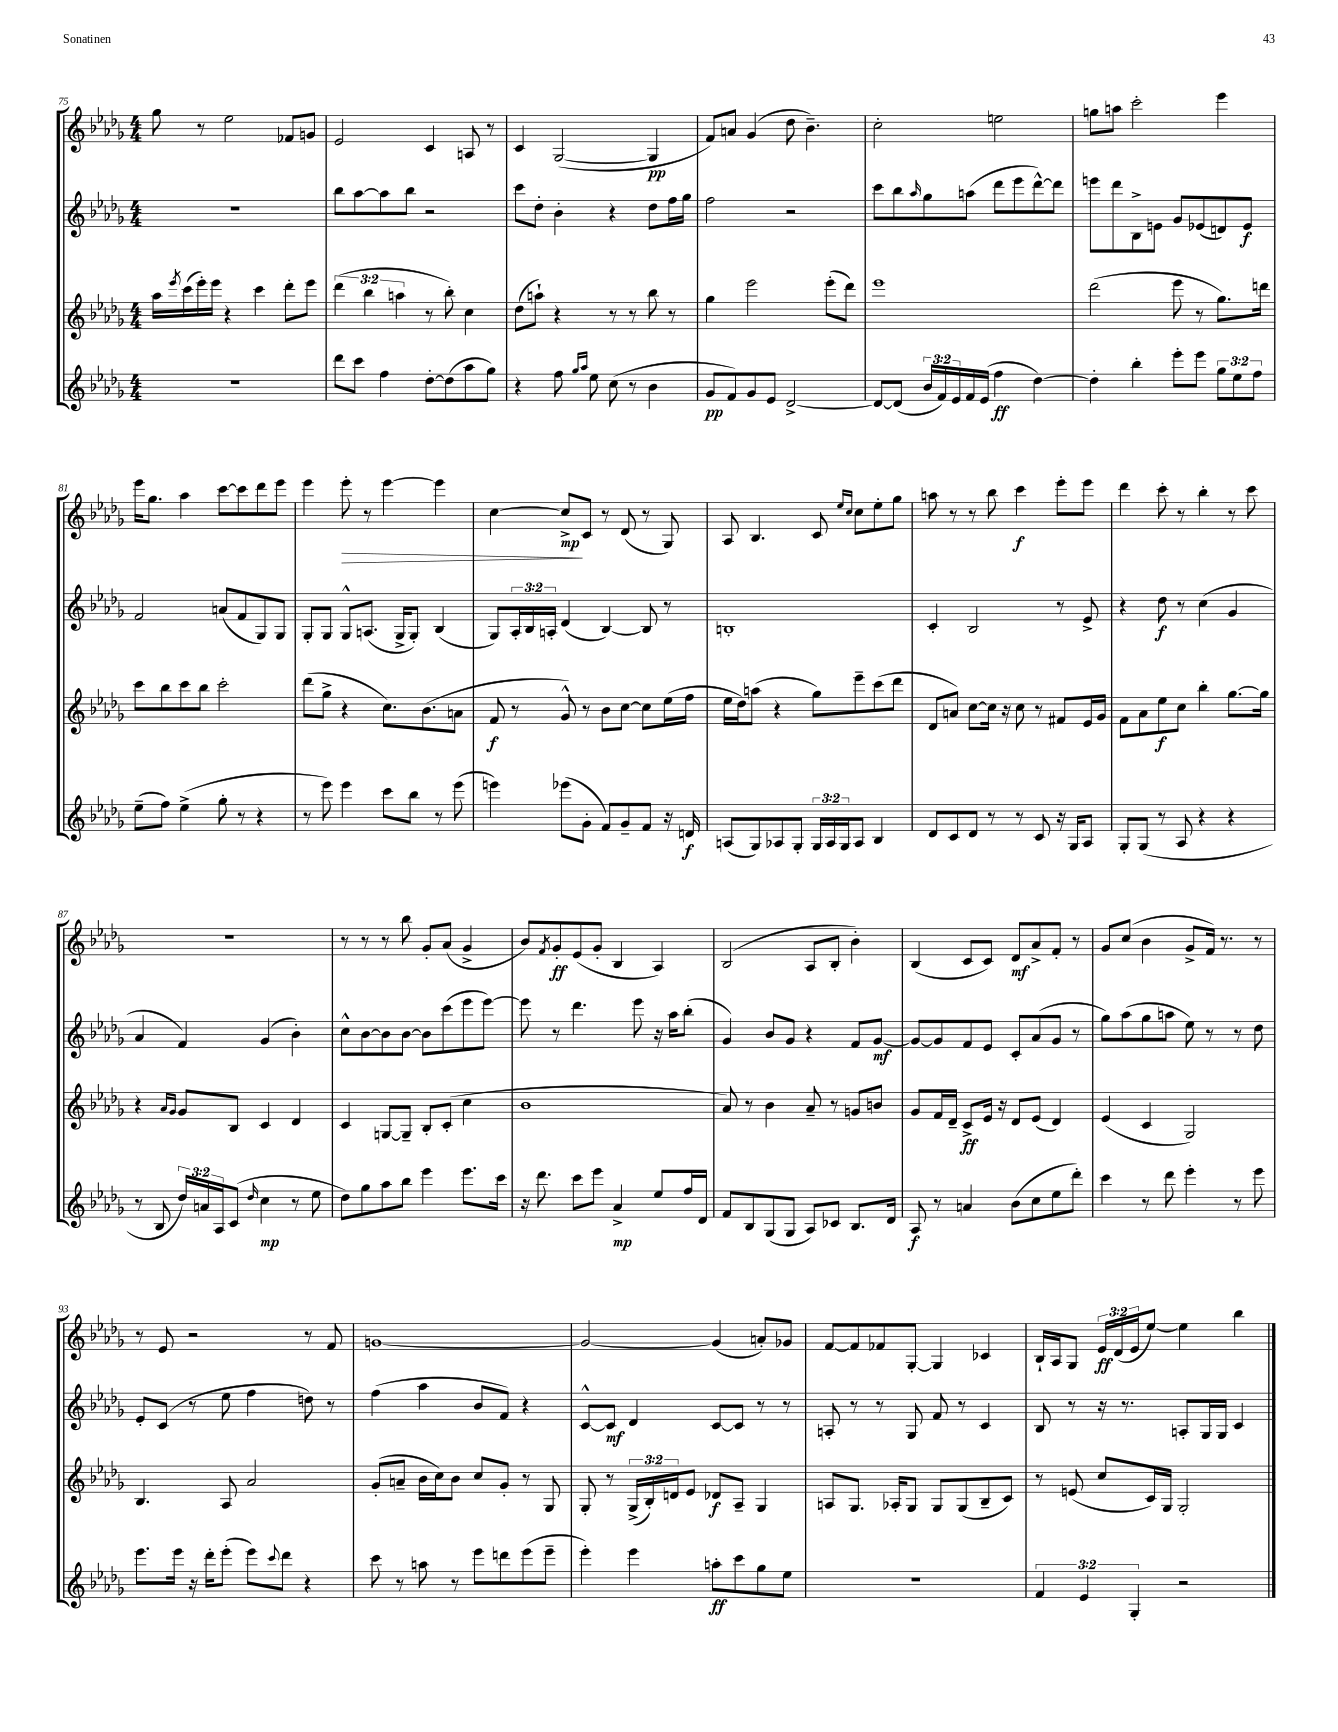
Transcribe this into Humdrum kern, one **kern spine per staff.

**kern	**dynam	**kern	**dynam	**kern	**dynam	**kern	**dynam
*part4	*part4	*part3	*part3	*part2	*part2	*part1	*part1
*staff4	*staff4	*staff3	*staff3	*staff2	*staff2	*staff1	*staff1
*clefG2	*	*clefG2	*	*clefG2	*	*clefG2	*
*k[b-e-a-d-g-]	*	*k[b-e-a-d-g-]	*	*k[b-e-a-d-g-]	*	*k[b-e-a-d-g-]	*
*M4/4	*	*M4/4	*	*M4/4	*	*M4/4	*
=75	=75	=75	=75	=75	=75	=75	=75
1r	.	16aa-\LL	.	1r	.	8gg-\	.
.	.	8qeee-/	.	.	.	.	.
.	.	(16ccc\	.	.	.	.	.
.	.	16eee-'\)	.	.	.	8r	.
.	.	16eee-\JJ	.	.	.	.	.
.	.	4r	.	.	.	2ee-\	.
.	.	4ccc\	.	.	.	.	.
.	.	8ddd-'\L	.	.	.	8f-X/L	.
.	.	8eee-\J	.	.	.	8gn/J	.
=76	=76	=76	=76	=76	=76	=76	=76
8ddd-\L	.	(6ddd-\	.	8bb-\L	.	2e-/	.
8ccc\J	.	.	.	[8aa-\	.	.	.
.	.	6bb-\	.	.	.	.	.
4ff\	.	.	.	8aa-\]	.	.	.
.	.	6aan\	.	.	.	.	.
.	.	.	.	8bb-\J	.	.	.
[8dd-'\L	.	8r	.	2r	.	4c/	.
(8dd-\]	.	8bb-'\)	.	.	.	.	.
8aa-\	.	4cc\	.	.	.	8An/	.
8gg-\J)	.	.	.	.	.	8r	.
=77	=77	=77	=77	=77	=77	=77	=77
4r	.	(8dd-\L	.	8ccc\L	.	4c/	.
.	.	8aan`\J)	.	8dd-'\J	.	.	.
8ff\	.	4r	.	4b-'\	.	([2G-/	.
16qqgg-/LL	.	.	.	.	.	.	.
16qqaa-/JJ	.	.	.	.	.	.	.
8ee-\	.	.	.	.	.	.	.
(8cc\	.	8r	.	4r	.	.	.
8r	.	8r	.	.	.	.	.
4b-\	.	8bb-\	.	8dd-\L	.	4G-/]	pp
.	.	8r	.	16ff\L	.	.	.
.	.	.	.	16gg-\JJ	.	.	.
=78	=78	=78	=78	=78	=78	=78	=78
8g-/L	pp	4gg-\	.	2ff\	.	8f/L)	.
8f/)	.	.	.	.	.	8an/J	.
8g-/	.	2eee-\	.	.	.	(4g-/	.
8e-/J	.	.	.	.	.	.	.
[2d-^/	.	.	.	2r	.	8dd-\	.
.	.	.	.	.	.	4.b-~\)	.
.	.	(8eee-'\L	.	.	.	.	.
.	.	8ddd-\J)	.	.	.	.	.
=79	=79	=79	=79	=79	=79	=79	=79
8d-/L_	.	1eee-	.	8ccc\L	.	2cc'\	.
(8d-/J]	.	.	.	8bb-\	.	.	.
.	.	.	.	16qqaa-/	.	.	.
24b-/LL	.	.	.	8gg-\	.	.	.
24f/)	.	.	.	.	.	.	.
24e-/	.	.	.	.	.	.	.
16f/	.	.	.	(8aan\J	.	.	.
(16e-/JJ	.	.	.	.	.	.	.
4ff\	ff	.	.	8ddd-\L	.	2een\	.
.	.	.	.	8eee-\	.	.	.
[4dd-\)	.	.	.	[8ddd-^^\)	.	.	.
.	.	.	.	8ddd-\J]	.	.	.
=80	=80	=80	=80	=80	=80	=80	=80
4dd-'\]	.	(2ddd-\	.	8eeen\L	.	8ggn\L	.
.	.	.	.	8ddd-\	.	8aan\J	.
4bb-'\	.	.	.	8B-^\	.	2ccc'\	.
.	.	.	.	8en\J	.	.	.
8eee-'\L	.	8eee-\	.	8g-/L	.	.	.
8eee-\J	.	8r	.	(8e-X/	.	.	.
12gg-\L	.	8.gg-\L)	.	8dn/)	.	4eee-\	.
12ee-\	.	.	.	.	.	.	.
.	.	.	.	8e-/J	f	.	.
12ff\J	.	.	.	.	.	.	.
.	.	16dddn\Jk	.	.	.	.	.
!!LO:LB:g=z
=81	=81	=81	=81	=81	=81	=81	=81
(8ee-~\L	.	8ccc\L	.	2f/	.	16eee-\KL	.
.	.	.	.	.	.	8.gg-\J	.
8ff\J)	.	8bb-\	.	.	.	.	.
(4ee-^\	.	8ccc\	.	.	.	4aa-\	.
.	.	8bb-\J	.	.	.	.	.
8gg-'\	.	2ccc'\	.	(8an/L	.	[8ccc\L	.
8r	.	.	.	8f/	.	8ccc\]	.
4r	.	.	.	8G-/)	.	8ddd-\	.
.	.	.	.	8G-/J	.	8eee-\J	.
=82	=82	=82	=82	=82	=82	=82	=82
8r	.	(8ddd-\L	.	8G-'/L	.	4eee-\	.
8eee-\)	.	8gg-^\J	.	8G-/J	.	.	.
!	!	!	!	!	!	!	!LO:HP:b
4eee-\	.	4r	.	8G-^^/L	.	8eee-'\	>
.	.	.	.	(8.An/J	.	8r	.
8ccc\L	.	8.cc\L)	.	.	.	[4eee-\	.
.	.	.	.	16G-^/KL	.	.	.
8bb-\J	.	.	.	8G-'/J)	.	.	.
.	.	(8.b-\	.	.	.	.	.
8r	.	.	.	(4B-/	.	4eee-\]	.
(8eee-\	.	8an\J	.	.	.	.	.
=83	=83	=83	=83	=83	=83	=83	=83
4eeen\)	.	8f/	f	8G-/L)	.	[4cc\	.
.	.	8r	.	24A-'/L	.	.	.
.	.	.	.	24B-/	.	.	.
.	.	.	.	24An'/JJ	.	.	.
(8eee-X\L	.	8g-^^/)	.	(4d-/	.	8cc^/L]	mp
8g-'\J	.	8r	.	.	.	8c/J	]
8f/L)	.	8b-\L	.	[4B-/)	.	8r	.
8g-~/	.	[8cc\J	.	.	.	(8d-/	.
8f/J	.	8cc\L]	.	8B-/]	.	8r	.
16r	.	(16ee-\L	.	8r	.	8G-/)	.
16dn/	f	16ff\JJ	.	.	.	.	.
=84	=84	=84	=84	=84	=84	=84	=84
(8An/L	.	16ee-\LL	.	1Bn'	.	8A-/	.
.	.	16dd-\J)	.	.	.	.	.
8G-/)	.	(8aan\J	.	.	.	4.B-/	.
8A-X/	.	4r	.	.	.	.	.
8G-'/J	.	.	.	.	.	.	.
24G-/LL	.	8gg-\L)	.	.	.	8c/	.
24A-/	.	.	.	.	.	.	.
24G-/J	.	.	.	.	.	.	.
.	.	.	.	.	.	16qqee-/LL	.
.	.	.	.	.	.	16qqcc/JJ	.
8A-/J	.	8eee-~\	.	.	.	8cc\L	.
4B-/	.	(8ccc\	.	.	.	8ee-'\	.
.	.	8ddd-\J	.	.	.	8gg-\J	.
=85	=85	=85	=85	=85	=85	=85	=85
8d-/L	.	8d-/L	.	4c'/	.	8aan\	.
8c/	.	8an/J)	.	.	.	8r	.
8d-/J	.	[8cc\L	.	2B-/	.	8r	.
8r	.	16cc\Jk]	.	.	.	8bb-\	.
.	.	16r	.	.	.	.	.
8r	.	8cc\	.	.	.	4ccc\	f
8c/	.	8r	.	.	.	.	.
16r	.	8f#X/L	.	8r	.	8eee-'\L	.
16G-/KL	.	.	.	.	.	.	.
8A-/J	.	16e-/L	.	8e-^/	.	8eee-\J	.
.	.	16g-/JJ	.	.	.	.	.
=86	=86	=86	=86	=86	=86	=86	=86
8G-'/L	.	8f\L	.	4r	.	4ddd-\	.
(8G-/J	.	8a-\	.	.	.	.	.
8r	.	8ee-\	f	8dd-\	f	8ccc'\	.
8A-/	.	8cc\J	.	8r	.	8r	.
4r	.	4bb-'\	.	(4cc\	.	4bb-'\	.
4r	.	[8.gg-\L	.	4g-/	.	8r	.
.	.	.	.	.	.	8ccc\	.
.	.	16gg-\Jk]	.	.	.	.	.
!!LO:LB:g=z
=87	=87	=87	=87	=87	=87	=87	=87
8r	.	4r	.	4a-/	.	1r	.
8B-/	.	.	.	.	.	.	.
.	.	16qqa-/LL	.	.	.	.	.
.	.	16qqg-/JJ	.	.	.	.	.
24dd-/LL)	.	8g-/L	.	4f/)	.	.	.
24an/	.	.	.	.	.	.	.
24A-/J	.	.	.	.	.	.	.
(8c/J	.	8B-/J	.	.	.	.	.
16qqdd-/	.	.	.	.	.	.	.
4cc\	mp	4c/	.	(4g-/	.	.	.
8r	.	4d-/	.	4b-'\)	.	.	.
8ee-\	.	.	.	.	.	.	.
=88	=88	=88	=88	=88	=88	=88	=88
8dd-\L)	.	4c/	.	8cc^^\L	.	8r	.
8gg-\	.	.	.	[8b-\	.	8r	.
8aa-\	.	[8Gn/L	.	8b-\]	.	8r	.
8bb-\J	.	8G~/J]	.	[8b-\J	.	8bb-\	.
4eee-\	.	8B-'/L	.	8b-\L]	.	8g-'/L	.
.	.	(8c'/J	.	(8ccc\	.	(8a-/J	.
8.eee-\L	.	4cc\	.	8eee-\	.	4g-^/	.
.	.	.	.	[8eee-\J)	.	.	.
16ccc\Jk	.	.	.	.	.	.	.
=89	=89	=89	=89	=89	=89	=89	=89
16r	.	1b-	.	8eee-\]	.	8b-/L)	.
8.ddd-\	.	.	.	.	.	.	.
.	.	.	.	.	.	8qf/	.
.	.	.	.	8r	.	8g-'/	ff
8ccc\L	.	.	.	4.ddd-\	.	(8e-/	.
8eee-\J	.	.	.	.	.	8g-'/J	.
4a-^/	mp	.	.	.	.	4B-/	.
.	.	.	.	8eee-\	.	.	.
8ee-/L	.	.	.	16r	.	4A-/)	.
.	.	.	.	16aa-\KL	.	.	.
16ff/L	.	.	.	(8bb-'\J	.	.	.
16d-/JJ	.	.	.	.	.	.	.
=90	=90	=90	=90	=90	=90	=90	=90
8f/L	.	8a-/)	.	4g-/)	.	(2B-/	.
8B-/	.	8r	.	.	.	.	.
(8G-/	.	4b-\	.	8b-/L	.	.	.
8G-/J	.	.	.	8g-/J	.	.	.
8A-/L)	.	8a-~/	.	4r	.	8A-/L	.
8c-X/J	.	8r	.	.	.	8B-'/J	.
8.B-/L	.	8gn/L	.	8f/L	.	4b-'\)	.
.	.	8bn/J	.	[8g-/J	mf	.	.
16d-/Jk	.	.	.	.	.	.	.
=91	=91	=91	=91	=91	=91	=91	=91
8A-/	f	8g-/L	.	8g-/L_	.	(4B-/	.
8r	.	16f/L	.	8g-/]	.	.	.
.	.	16d-~/JJ	.	.	.	.	.
4an/	.	8c^/L	ff	8f/	.	8c/L	.
.	.	16e-/Jk	.	8e-/J	.	8c/J)	.
.	.	16r	.	.	.	.	.
(8b-\L	.	8d-/L	.	8c'/L	.	8d-/L	mf
8cc\	.	(8e-/J	.	(8a-/	.	8a-^/	.
8ee-\	.	4d-/)	.	8g-/J	.	8f'/J	.
8ddd-'\J)	.	.	.	8r	.	8r	.
=92	=92	=92	=92	=92	=92	=92	=92
4ccc\	.	(4e-/	.	8gg-\L)	.	8g-/L	.
.	.	.	.	(8aa-\	.	(8cc/J	.
8r	.	4c/	.	8gg-\	.	4b-\	.
8ddd-\	.	.	.	8aan\J	.	.	.
4eee-'\	.	2G-/)	.	8ee-\)	.	8g-^/L	.
.	.	.	.	8r	.	16f/Jk)	.
.	.	.	.	.	.	8.r	.
8r	.	.	.	8r	.	.	.
8eee-\	.	.	.	8dd-\	.	8r	.
!!LO:LB:g=z
=93	=93	=93	=93	=93	=93	=93	=93
8.eee-\L	.	4.B-/	.	8e-'/L	.	8r	.
.	.	.	.	(8c/J	.	8e-/	.
16eee-\Jk	.	.	.	.	.	.	.
16r	.	.	.	8r	.	2r	.
16ddd-'\KL	.	.	.	.	.	.	.
(8eee-'\J	.	8A-/	.	8ee-\	.	.	.
8eee-\L)	.	2a-/	.	4ff\	.	.	.
8qqccc/	.	.	.	.	.	.	.
8ddd-\J	.	.	.	.	.	.	.
4r	.	.	.	8ddn\)	.	8r	.
.	.	.	.	8r	.	8f/	.
=94	=94	=94	=94	=94	=94	=94	=94
8ccc\	.	(8g-'/L	.	(4ff\	.	[1gn	.
8r	.	8an~/J	.	.	.	.	.
8aan\	.	16b-\LL	.	4aa-\	.	.	.
.	.	16cc\J)	.	.	.	.	.
8r	.	8b-\J	.	.	.	.	.
8eee-\L	.	8cc/L	.	8b-/L	.	.	.
8dddn\	.	8g-'/J	.	8f/J)	.	.	.
(8eee-\	.	8r	.	4r	.	.	.
8eee-~\J	.	8G-/	.	.	.	.	.
=95	=95	=95	=95	=95	=95	=95	=95
4eee-'\)	.	8G-'/	.	[8c^^/L	.	2g/_	.
.	.	8r	.	8c/J]	mf	.	.
4eee-\	.	(24G-^/LL	.	4d-/	.	.	.
.	.	24B-'/)	.	.	.	.	.
.	.	24dn/J	.	.	.	.	.
.	.	8e-/J	.	.	.	.	.
8aan'\L	ff	8d-X/L	f	[8c/L	.	(4g/]	.
8ccc\	.	8A-~/J	.	8c/J]	.	.	.
8gg-\	.	4G-/	.	8r	.	8an'/L)	.
8ee-\J	.	.	.	8r	.	8g-X/J	.
=96	=96	=96	=96	=96	=96	=96	=96
1r	.	8An/L	.	8An'/	.	[8f/L	.
.	.	8.G-/J	.	8r	.	8f/]	.
.	.	.	.	8r	.	8f-X/	.
.	.	16A-X'/KL	.	.	.	.	.
.	.	8G-/J	.	8G-/	.	[8G-'/J	.
.	.	8G-/L	.	8f/	.	4G-/]	.
.	.	(8G-/	.	8r	.	.	.
.	.	8B-~/	.	4c/	.	4c-X/	.
.	.	8c/J)	.	.	.	.	.
=97	=97	=97	=97	=97	=97	=97	=97
6f/	.	8r	.	8B-/	.	16B-`/LL	.
.	.	.	.	.	.	16A-/J	.
.	.	(8en/	.	8r	.	8G-/J	.
6e-/	.	.	.	.	.	.	.
.	.	8cc/L	.	16r	.	24e-/LL	ff
.	.	.	.	.	.	(24d-/	.
.	.	.	.	8.r	.	.	.
6G-'/	.	.	.	.	.	24e-/J	.
.	.	16c/L)	.	.	.	[8ee-/J)	.
.	.	16G-/JJ	.	.	.	.	.
2r	.	2G-'/	.	8An'/L	.	4ee-\]	.
.	.	.	.	16G-/L	.	.	.
.	.	.	.	16G-/JJ	.	.	.
.	.	.	.	4c/	.	4bb-\	.
==	==	==	==	==	==	==	==
*-	*-	*-	*-	*-	*-	*-	*-
